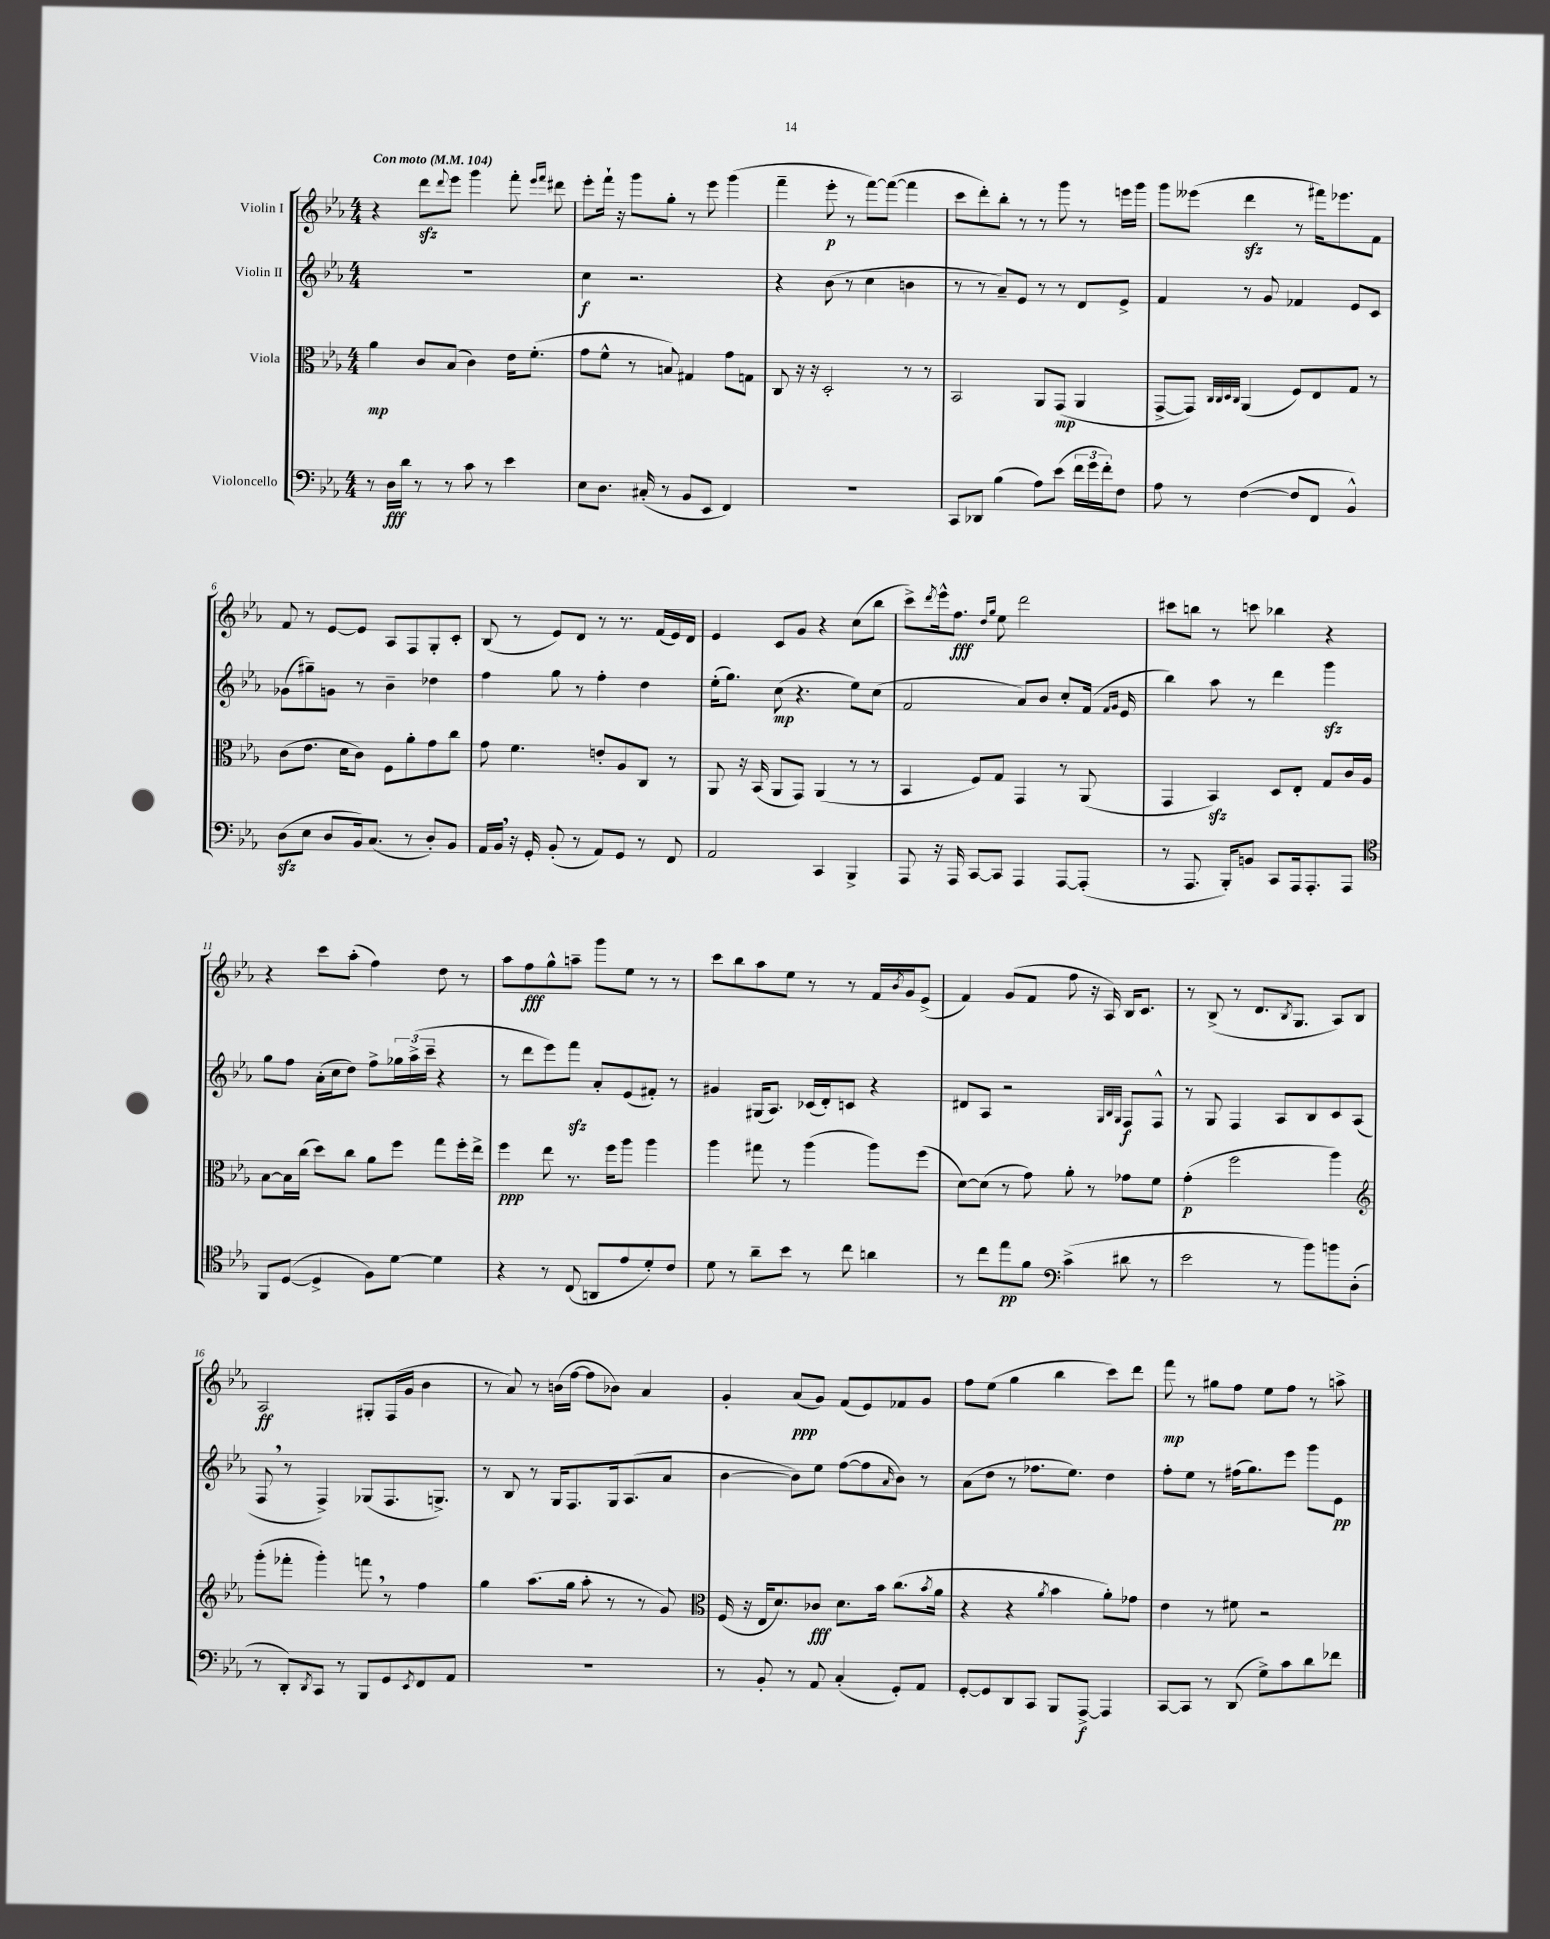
<<
\new StaffGroup <<
\new Staff = "s0" \with { instrumentName = "Violin I" } {
    \clef treble \key ees \major \numericTimeSignature \time 4/4 \tempo "Con moto" 4 = 104
    r4 d'''8\sfz \appoggiatura { d'''8 } ees'''8 g'''4 f'''8-. \grace { ees'''16 f'''16 } dis'''8 |
    ees'''8-. f'''16-! r16 g'''8 g''8-. r8 ees'''8 g'''4( |
    f'''4-- ees'''8-.\p r8 f'''8~) f'''8~( f'''4 |
    c'''8 d'''8-.) bes''8-. r8 r8 g'''8 r8 e'''16 g'''16 |
    g'''8 eeses'''8( d'''4\sfz r8 fis'''16) ees'''8. f'8 |
    f'8 r8 ees'8~ ees'8 aes8 f8 g8-. c'8-. |
    bes8( r8 ees'8) d'8 r8 r8. f'16( ees'16) d'16 |
    ees'4 c'8 g'8 r4 c''8( bes''8 |
    c'''8->) \acciaccatura { d'''8 } ees'''16-^ f''8.\fff \grace { d''16 g''16 } ees''8 d'''2 |
    cis'''8 b''8 r8 c'''8 bes''4 r4 |
    r4 c'''8 aes''8-.( f''4) d''8 r8 |
    aes''8 f''8\fff g''8-^ a''8-- g'''8 ees''8 r8 r8 |
    c'''8 bes''8 aes''8 ees''8 r8 r8 f'16 \acciaccatura { bes'8 } g'16 ees'8->( |
    f'4) g'8( f'8 f''8 r16 aes16) bes16 c'8. |
    r8 bes8->( r8 d'8. \acciaccatura { bes8 } g8. aes8) bes8 |
    aes2\ff gis8-. f16( g'16 bes'4 |
    r8 aes'8) r8 b'16( f''16~ f''8 bes'8) aes'4 |
    g'4-. aes'8\ppp( g'8) f'8( ees'8) fes'8 g'8 |
    f''8 ees''8( g''4 bes''4 c'''8) d'''8 |
    f'''8\mp r8 gis''8 f''8 ees''8 f''8 r8 a''8-> \bar "|." |
}
\new Staff = "s1" \with { instrumentName = "Violin II" } {
    \clef treble \key ees \major \numericTimeSignature \time 4/4
    R1 |
    c''4\f r2. |
    r4 bes'8( r8 c''4 b'4 |
    r8 r8 aes'8--) ees'8 r8 r8 d'8 ees'8-> |
    f'4 r8 g'8 fes'4 ees'8 c'8 |
    ges'8( gis''8--) g'8 r8 bes'4-- des''4 |
    f''4 g''8 r8 f''4-. d''4 |
    ees''16-.( g''8.) c''8\mp( r4. ees''8) c''8( |
    f'2 aes'8) bes'8 c''8-. f'16( \grace { f'16 g'16 } ees'16 |
    bes''4) aes''8 r8 d'''4 g'''4\sfz |
    g''8 f''8 aes'16-.( c''16 d''8) f''8-> \tuplet 3/2 { ges''16 aes''16->( c'''16-- } r4 |
    r8 d'''8 ees'''8) f'''8\sfz aes'8-. ees'8( fis'8-.) r8 |
    gis'4 gis16( aes8.) ces'16( d'16-.) c'8 r4 |
    dis'8 aes8 r2 \grace { g32 bes32 g32 } f8\f f8-^ |
    r8 g8 f4 aes8 bes8 c'8 aes8( |
    f8 \breathe r8 f4->) ges8( f8. g8.->) |
    r8 bes8 r8 g16 f8. g16 aes8.( aes'8 |
    bes'4~ bes'8) ees''8 f''8~( f''8 \grace { aes'16 } bes'8) r8 |
    aes'8( d''8 r8 fes''8. ees''8.) d''4 |
    f''8-. ees''8 r8 fis''16( g''8.) ees'''8 g'''8 ees'8\pp \bar "|." |
}
\new Staff = "s2" \with { instrumentName = "Viola" } {
    \clef alto \key ees \major \numericTimeSignature \time 4/4
    aes'4\mp c'8 bes8( c'4) ees'16 f'8.-.( |
    g'8 f'8-^ r8 b8) gis4 g'8 g8 |
    c8 r16 r16 d2-. r8 r8 |
    bes,2 aes,8 g,8\mp( aes,4 |
    g,8~-> g,8) \grace { c32 c32 d32 c32 } aes,4( f8) ees8 g8 r8 |
    c'8( ees'8. d'16 c'8) f8 aes'8-. g'8 c''8 |
    g'8 f'4. e'8-. aes8 c8 r8 |
    aes,8 r16 bes,16( aes,8 g,8) aes,4( r8 r8 |
    bes,4 f8) g8 g,4 r8 aes,8( |
    g,4 bes,4\sfz) d8 ees8-. g8 c'16 aes16 |
    bes8~ bes16 c''16( d''8) c''8 aes'8 f''8 g''8 f''16-. ees''16-> |
    f''4\ppp ees''8 r8. f''16 aes''8 aes''4 |
    aes''4 gis''8 r8 aes''4( aes''8) f''8( |
    d'8~) d'8( r8 g'8) aes'8-. r8 ges'8 f'8 |
    g'4-.\p( f''2 aes''4) |
    \clef treble g'''8-.( fes'''8-. g'''4-.) f'''8 \breathe r8 f''4 |
    g''4 aes''8.( g''16 aes''8-. r8 r8 g'8) |
    \clef alto f16( r16 ees16 d'8.) ces'8\fff d'8. bes'16 c''8.( \acciaccatura { bes'8 } aes'16 |
    r4 r4 \acciaccatura { aes'8 } bes'4 aes'8-.) ges'8 |
    ees'4 r8 fis'8 r2 \bar "|." |
}
\new Staff = "s3" \with { instrumentName = "Violoncello" } {
    \clef bass \key ees \major \numericTimeSignature \time 4/4
    r8 d16\fff d'16 r8 r8 c'8 r8 ees'4 |
    ees8 d8. cis16-.( r8 bes,8 ees,8 f,4) |
    R1 |
    c,8 des,8 bes4( aes8) ees'8( \tuplet 3/2 { f'16 g'16 f'16-.) } f8 |
    aes8 r8 f4~( f8 f,8 bes,4-^) |
    d8\sfz( ees8 d8 bes,16) c8.( r8 d8-.) bes,8 |
    aes,16 bes,16 \breathe r16 g,16-. bes,8-.( r8 aes,8) g,8 r8 f,8 |
    aes,2 c,4 bes,,4-> |
    aes,,8 r16 aes,,16 c,8~ c,8 aes,,4 aes,,8~ aes,,8-.( |
    r8 aes,,8. bes,,16-.) b,8 c,8 aes,,16 aes,,8.-. aes,,8 |
    \clef tenor f,8 d8~( d4-> f8) d'8~ d'4 |
    r4 r8 c8( a,8 ees'8 d'8-.) c'8 |
    d'8 r8 aes'8-- bes'8 r8 c''8 a'4 |
    r8 c''8 ees''8\pp f'8 \clef bass c'4->( dis'8 r8 |
    ees'2 r8 bes'8) b'8 d8-.( |
    r8 d,8-.) \acciaccatura { d,8 } c,8 r8 bes,,8 g,8 \acciaccatura { ees,8 } f,8 aes,8 |
    R1 |
    r8 bes,8-. r8 aes,8 c4-.( g,8-.) aes,8 |
    g,8~-. g,8 d,8 c,8 bes,,8 aes,,8~->\f aes,,4 |
    c,8~ c,8 r8 d,8( g8->) c'8 d'8 fes'8 \bar "|." |
}
>>
>>
